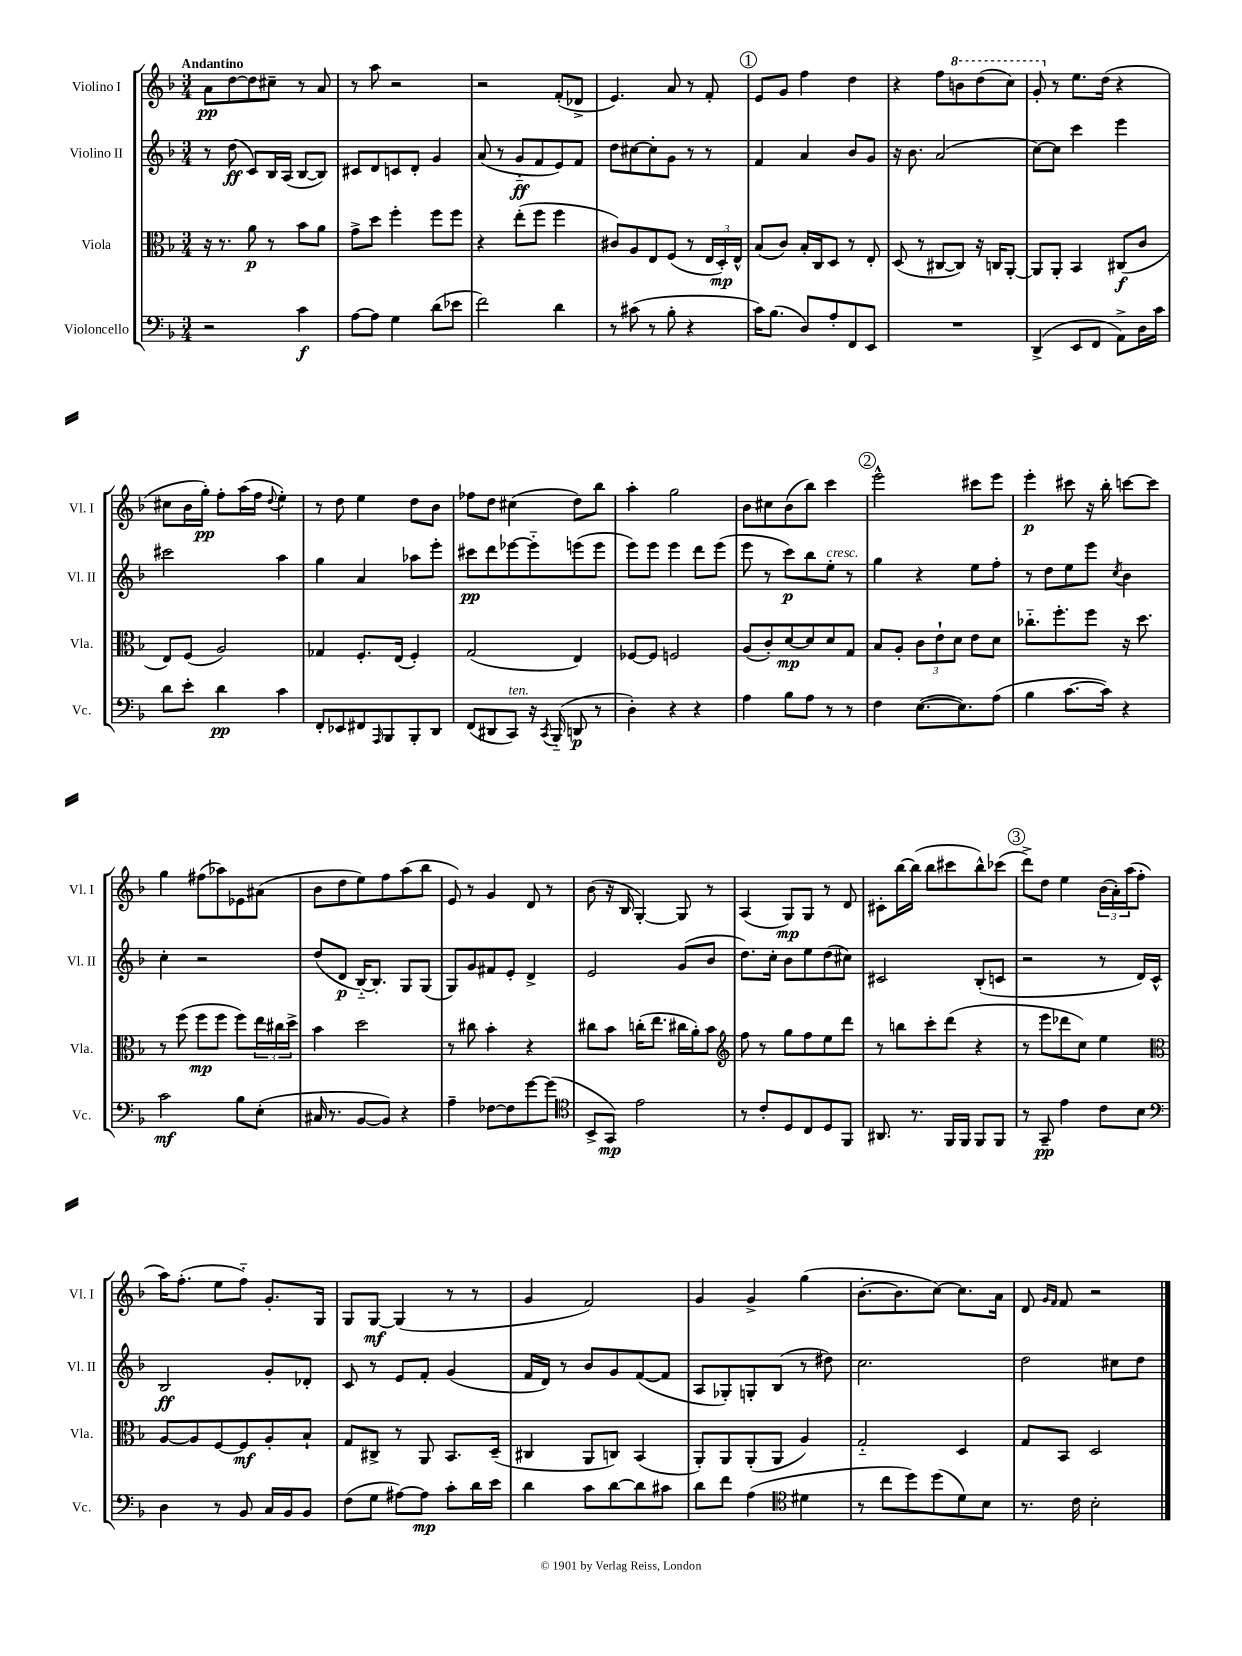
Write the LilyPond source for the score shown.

<<
\new StaffGroup <<
\new Staff = "s0" \with { instrumentName = "Violino I" shortInstrumentName = "Vl. I" } {
    \clef treble \key f \major \numericTimeSignature \time 3/4 \tempo "Andantino"
    a'8\pp d''8~ d''8 cis''8-- r8 a'8 |
    r8 a''8 r2 |
    r2 f'8-.( des'8-> |
    e'4.) a'8 r8 f'8-. |
    \mark \markup { \circle "1" } e'8 g'8 f''4 d''4 |
    r4 f''8 \ottava #1 b''8 d'''8( c'''8) |
    g''8-. \ottava #0 r8 e''8. d''16( r4 |
    cis''8 bes'16 g''16-.\pp) f''8-. a''16( f''16 \appoggiatura { d''8 } e''4-.) |
    r8 d''8 e''4 d''8 bes'8 |
    fes''8 d''8 cis''4( d''8) bes''8 |
    a''4-. g''2 |
    bes'8 cis''8 bes'8( bes''8) c'''4 |
    \mark \markup { \circle "2" } e'''2-^ cis'''8 e'''8 |
    e'''4-.\p cis'''8 r16 bes''16-. c'''8~ c'''8 |
    g''4 fis''8( aes''8) ees'8 ais'8( |
    bes'8 d''8 e''8) f''8 a''8( bes''8 |
    e'8) r8 g'4 d'8 r8 |
    bes'8( r16 bes16 g4~-.) g8 r8 |
    a4( g8\mp) g8 r8 d'8 |
    cis'8-. bes''16~ bes''16( bes''8 cis'''8 bes''8-^) ces'''8( |
    \mark \markup { \circle "3" } d'''8->) d''8 e''4 \tuplet 3/2 { bes'16( a'16-.) a''16( } f''8-. |
    a''16) f''8.-.( e''8 f''8-_) g'8.-. g16 |
    g8 g8~\mf g4( r8 r8 |
    g'4 f'2) |
    g'4 g'4-> g''4( |
    bes'8.~-. bes'8. c''8~) c''8. a'16 |
    d'8 \grace { g'16 f'16 } f'8 r2 \bar "|." |
}
\new Staff = "s1" \with { instrumentName = "Violino II" shortInstrumentName = "Vl. II" } {
    \clef treble \key f \major \numericTimeSignature \time 3/4
    r8 d''8\ff( c'8) bes16 a16( bes8~ bes8) |
    cis'8 d'8 c'8 d'8-. g'4 |
    a'8( r8 g'8-_\ff f'8 e'8) f'8 |
    d''8 cis''8~ cis''8-. g'8 r8 r8 |
    \mark \markup { \circle "1" } f'4 a'4 bes'8 g'8 |
    r16 bes'8. a'2( |
    c''8~) c''8 c'''4 e'''4 |
    cis'''2 a''4 |
    g''4 a'4 aes''8 e'''8-. |
    cis'''8\pp d'''8 ees'''8~ ees'''8-_ e'''8( e'''8 |
    e'''8) e'''8 e'''4 d'''8 e'''8( |
    e'''8 r8 c'''8\p) bes''8 e''8-.^\markup { \italic "cresc." } r8 |
    \mark \markup { \circle "2" } g''4 r4 e''8 f''8-. |
    r8 d''8 e''8 e'''8 \acciaccatura { c''8 } bes'4 |
    c''4-. r2 |
    d''8( d'8\p bes16~-_) bes8.-. g8 g8( |
    g8) g'8 fis'8 e'8-. d'4-> |
    e'2 g'8( bes'8 |
    d''8.) c''16-. bes'8 e''8 d''8( cis''8) |
    cis'2 bes8-.( c'8 |
    \mark \markup { \circle "3" } r2 r8 d'16) c'16-^ |
    bes2\ff g'8-. des'8-. |
    c'8 r8 e'8 f'8-. g'4( |
    f'16 d'16) r8 bes'8 g'8 f'8~( f'8 |
    a8 ges8-.) g8-. bes8( r8 dis''8) |
    c''2. |
    d''2 cis''8 d''8 \bar "|." |
}
\new Staff = "s2" \with { instrumentName = "Viola" shortInstrumentName = "Vla." } {
    \clef alto \key f \major \numericTimeSignature \time 3/4
    r16 r8. a'8\p r8 bes'8 a'8 |
    g'8-> d''8 f''4-. f''8 f''8 |
    r4 e''8-.( f''8 f''4 |
    cis'8) a8 e8 f8( r8 \tuplet 3/2 { e16 d16-.\mp) e16-^ } |
    \mark \markup { \circle "1" } bes8( c'8) bes16-. c16 d8 r8 e8-. |
    d8( r8 cis8~ cis8) r16 c16 a,8~-. |
    a,8 a,8-. bes,4 cis8\f( c'8 |
    e8) f8( a2) |
    ges4 f8.-. e16( f4-.) |
    g2( e4) |
    fes8~ fes8 f2 |
    a8( c'8-.) d'8~\mp d'8 d'8 g8 |
    \mark \markup { \circle "2" } bes8 a8-. \tuplet 3/2 { c'8 e'8-! d'8 } e'8 d'8 |
    ces''8.-_ f''8.-. f''8 r16 d''8. |
    r8 f''8( f''8\mp f''8 f''8) \tuplet 3/2 { e''16 cis''16 d''16-> } |
    bes'4 d''2 |
    r8 cis''8 bes'4-. r4 |
    cis''8 bes'8 c''16-.( e''8. cis''16 a'16-.) bes'8 |
    \clef treble f''8 r8 g''8 f''8 e''8 d'''8 |
    r8 b''8 c'''8-. d'''8( r4 |
    \mark \markup { \circle "3" } r8 e'''8 des'''8 c''8) e''4 |
    \clef alto a8~ a8 f8~ f8\mf a8-. bes8-! |
    g8 cis8-> r8 a,8 bes,8. d16--( |
    cis4 a,8 c8) bes,4( |
    a,8-.) a,8 a,8-.( a,8 a4) |
    g2-_ d4 |
    g8 bes,8 d2 \bar "|." |
}
\new Staff = "s3" \with { instrumentName = "Violoncello" shortInstrumentName = "Vc." } {
    \clef bass \key f \major \numericTimeSignature \time 3/4
    r2 c'4\f |
    a8~ a8 g4 d'8( ees'8 |
    f'2) d'4 |
    r8 cis'8( r8 bes8-. r4 |
    \mark \markup { \circle "1" } c'16) bes8.( d8) a8-. f,8 e,8 |
    R2. |
    d,4->( e,8 f,8 a,8->) d16 c'16 |
    d'8 e'8-. d'4\pp c'4 |
    f,8-. ees,8 fis,8 \grace { a,,16 } bes,,8 bes,,8-. d,8 |
    f,8( dis,8 c,8^\markup { \italic "ten." }) r16 \acciaccatura { c,8 } bes,,16-_( d,8\p r8 |
    d4-.) r4 r4 |
    a4 bes8 a8 r8 r8 |
    \mark \markup { \circle "2" } f4 e8.~( e8.) a8( |
    bes4 c'8.~ c'16) r4 |
    c'2\mf bes8 e8-.( |
    cis16 r8. bes,8~ bes,8) r4 |
    a4-- fes8~ fes8 g'8~ g'8( |
    \clef tenor bes,8-> g,8\mp) e'2 |
    r8 c'8-. d8 c8 d8 f,8 |
    ais,8. r8. f,16 f,16 f,8 f,8 |
    \mark \markup { \circle "3" } r8 g,8--\pp e'4 c'8 bes8 |
    \clef bass d4 r8 bes,8 c16 bes,16 bes,8 |
    f8( g8 ais8~) ais8\mp c'8-. d'16 e'16 |
    d'4 c'8 d'8~ d'8 cis'8 |
    d'8 f'8 a4( \clef tenor dis'4 |
    r8 c''8 d''8) d''8( d'8) bes8 |
    r8. c'16 bes2-. \bar "|." |
}
>>
>>
\layout { \context { \Score \remove "Bar_number_engraver" } }
